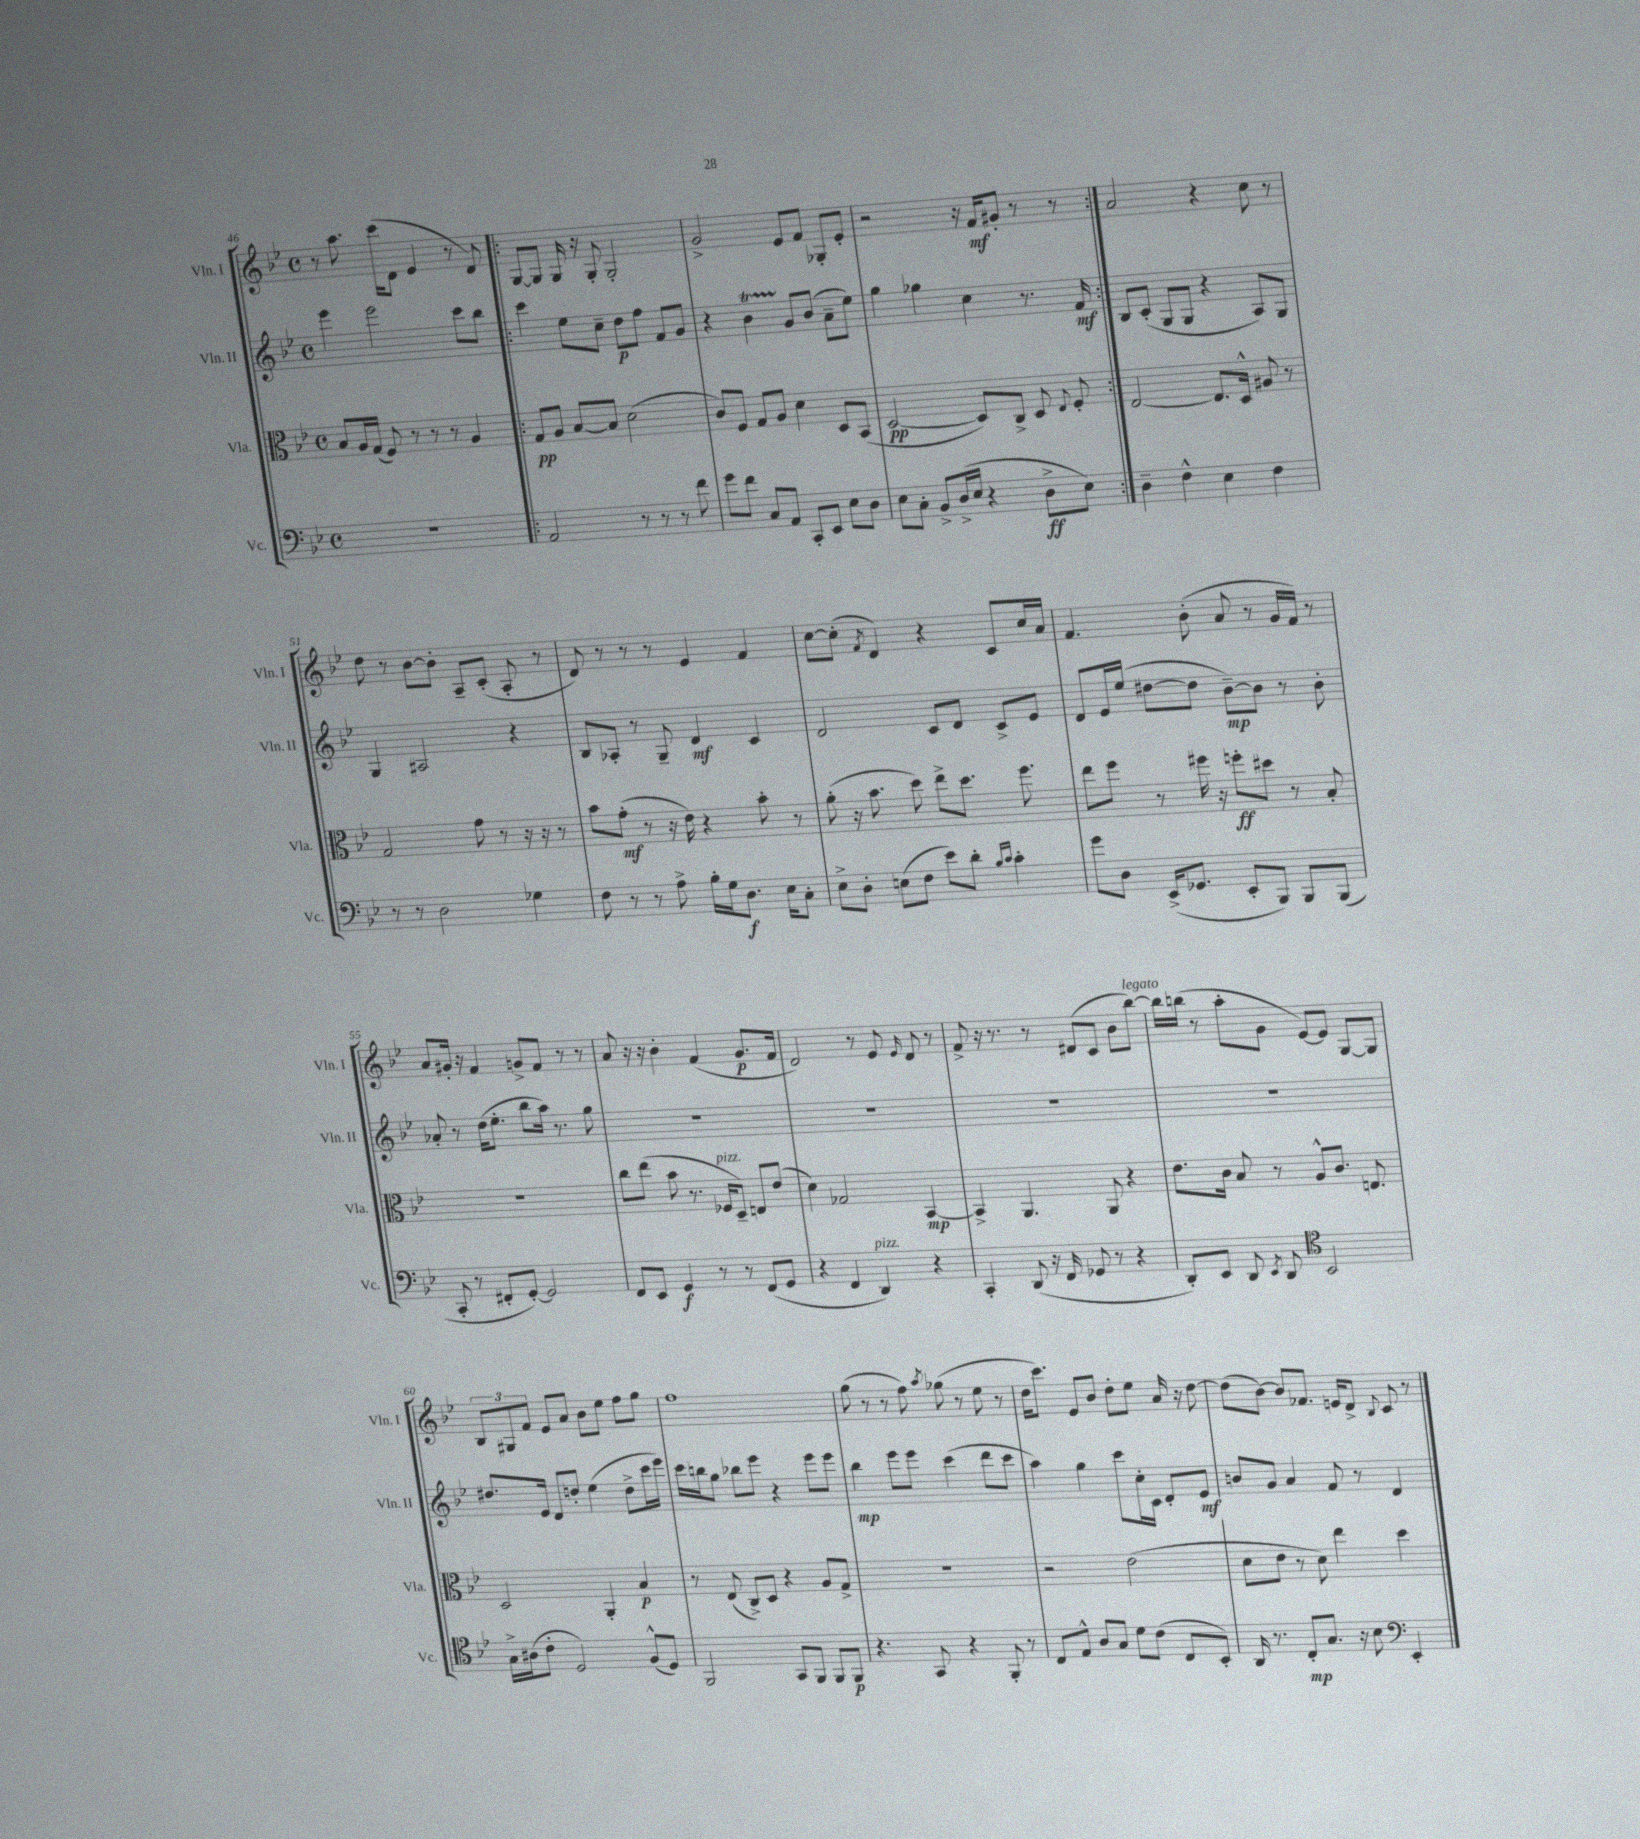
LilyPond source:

<<
\new StaffGroup <<
\new Staff = "s0" \with { instrumentName = "Vln. I" shortInstrumentName = "Vln. I" } {
    \clef treble \key bes \major \defaultTimeSignature \time 4/4
    \autoBeamOff r8 a''8. c'''16[( d'8] ees'4 r8 d'8) |
    \repeat volta 2 { g8[~ g8] g16 r16 g8-. g2-. |
    g'2-> ees'8[ f'8] ges8[-. ees'8]-. |
    r2 r16 f'16[\mf gis'8]-. r8 r8 | }
    a'2 r4 c''8 r8 |
    d''8 r8 bes'8[~ bes'8]-. a8[-- c'8]-.( a8-. r8 |
    d'8) r8 r8 r8 ees'4 f'4 |
    c''8[~ c''8]-.( \acciaccatura { f'8 } d'4) r4 c'8[ c''16 a'16] |
    f'4. bes'8-.( a'8 r8 g'16[ f'16]) r8 |
    a'8[ gis'16]-. r16 f'4 g'8[-> f'8] r8 r8 |
    a'8 r16 r16 bes'4-. f'4( g'8.[\p f'16] |
    d'2) r8 ees'8 \grace { ees'16 } d'8 r8 |
    f'8-> r16 r8. r8 dis'8[( c'8] bes'8[ bes''8]~^\markup { \italic "legato" }) |
    bes''16[ b''16]( r8 a''8[-. g'8] ees'8[~) ees'8] g8[~ g8] |
    \tuplet 3/2 { bes8[ gis8 f'8] } ees'8[ a'8] bes'8[ ees''8] f''8[ g''8] |
    f''1 |
    g''8( r8 r8 f''8) \acciaccatura { a''8 } ges''8( r8 ees''8 r8 |
    d''16[ c'''8.]) ees'8[ bes'8] d''8[-. ees''8] a'16 r16 d''8~ |
    d''8[( bes'8]~) bes'8[ fes'8.] e'16[ d'8]-> \appoggiatura { bes8 } c'8 r8 \bar "|." |
}
\new Staff = "s1" \with { instrumentName = "Vln. II" shortInstrumentName = "Vln. II" } {
    \clef treble \key bes \major \defaultTimeSignature \time 4/4
    \autoBeamOff ees'''4 ees'''2 c'''8[ bes''8] |
    \repeat volta 2 { c'''4 ees''8[ c''8]-- d''8[\p f''8] f'8[ g'8] |
    r4 bes'4\startTrillSpan g'8[\stopTrillSpan bes'8]( a'8[-- ees''8]) |
    g''4 ges''4 c''4 r8. f'16\mf | }
    bes8[ c'8]-.( g8[ g8] r4 a8[) g8] |
    g4 ais2 r4 |
    bes8[ aes8]-. r8 g8-- d'4\mf c'4 |
    d'2 c'8[ d'8] c'8[-> ees'8] |
    d'8[ ees'16 ees''16]( dis''8[~ dis''8] bes'8[~--\mp) bes'8] r8 bes'8-. |
    aes'8-. r8 d''16[( ees''8.]-. bes''8[ a''16]) r8. g''8 |
    R1 |
    R1 |
    R1 |
    R1 |
    dis''8.[ ees'16] d'8[ d''8]-. ees''4( d''8[-> c'''16 ees'''16]) |
    c'''16[ b''16 g''8] bes''8[ ees'''8] r4 ees'''8[ ees'''8] |
    bes''4\mp ees'''8[ ees'''8] c'''4( d'''8[ c'''8] |
    a''4) g''4 c'''8[ c''16-. c'16] d'8[-. ees'8]\mf |
    b'8[ g'8] a'4 f'8 r8 d'4 \bar "|." |
}
\new Staff = "s2" \with { instrumentName = "Vla." shortInstrumentName = "Vla." } {
    \clef alto \key bes \major \defaultTimeSignature \time 4/4
    \autoBeamOff bes8[ a16 g16]( f8) r8 r8 r8 a4 |
    \repeat volta 2 { g8[\pp a8] bes8[~ bes8] d'2( |
    c'8[) f8] g8[ a8] d'4 d8[ bes,8]( |
    d2~\pp d8[) c8]-> d8 \appoggiatura { ees8 } f8-. | }
    ees2~ ees8.[ d16]-^ ais8 r8 |
    g2 g'8 r8 r16 r16 r8 |
    bes'8[ g'8]-.\mf( r8 r16 ees'16) r4 bes'8-. r8 |
    a'8-.( r16 bes'8. d''8) ees''8[-> d''8.] f''8. |
    ees''8[ f''8] r8 fis''16 r16 f''8[-.\ff dis''8] r8 bes8-. |
    R1 |
    c''8[ ees''8]( bes'8 r8. fes16[^\markup { \italic "pizz." } d8]--) e8[ ees'8]( |
    d'4) ges2 bes,4~\mp |
    bes,4-> a,4. a,8 r4 |
    ees'8.[ c'16] bes8 r8 a8[-^ c'8.] e8. |
    d2 a,4-. bes4\p |
    r8 ees8( c8[->) d8] r4 a8[ g8]-> |
    R1 |
    r2 ees'2( |
    d'8[ ees'8] r8 d'8) ees''4 d''4 \bar "|." |
}
\new Staff = "s3" \with { instrumentName = "Vc." shortInstrumentName = "Vc." } {
    \clef bass \key bes \major \defaultTimeSignature \time 4/4
    \autoBeamOff R1 |
    \repeat volta 2 { a,2 r8 r8 r8 f'8 |
    g'8[ f'8] c8[ a,8] c,8[-. ees,8] ees8[ d8] |
    ees8[ c8]-. bes,8[-> d16->( ees16] r4 d8[->\ff ees8]) | }
    d4-- f4-^ ees4 f4 |
    r8 r8 d2 ges4 |
    f8 r8 r8 a8-> bes16[-. g16 d8.]\f ees16[ c8]-. |
    ees8[-> d8]-. e8[( f8] ees'8[) d'8]-. \grace { bes16[ c'16] } c'4-. |
    g'8[ d8] ees,16[->( ges,8.] ees,8[-. bes,,8]) bes,,8[ bes,,8]( |
    c,8-. r8 fis,8[-. g,8]~-.) g,2 |
    f,8[ ees,8] g,4\f r8 r8 f,8[( g,8] |
    r4 f,4 d,4^\markup { \italic "pizz." }) r4 |
    c,4-. d,8( r16 f,16 ges,8 r8 r4 |
    d,8[-.) ees,8] d,8 \acciaccatura { ees,8 } d,8 \clef tenor bes,2 |
    g16[-> ais16( c'8]-. d2) f8[-^( d8]) |
    f,2 g,8[ f,8] f,8[ f,8]\p |
    r4. g,8 r4 f,8-. r8 |
    c8[ ees8]-^ a8[ g8] d'8[ c'8]( c8[ bes,8]-.) |
    a,16 r8. c8[-.\mp g8.] r16 bes8 \clef bass ees,4-. \bar "|." |
}
>>
>>
\layout { \context { \Score currentBarNumber = #46 } }
